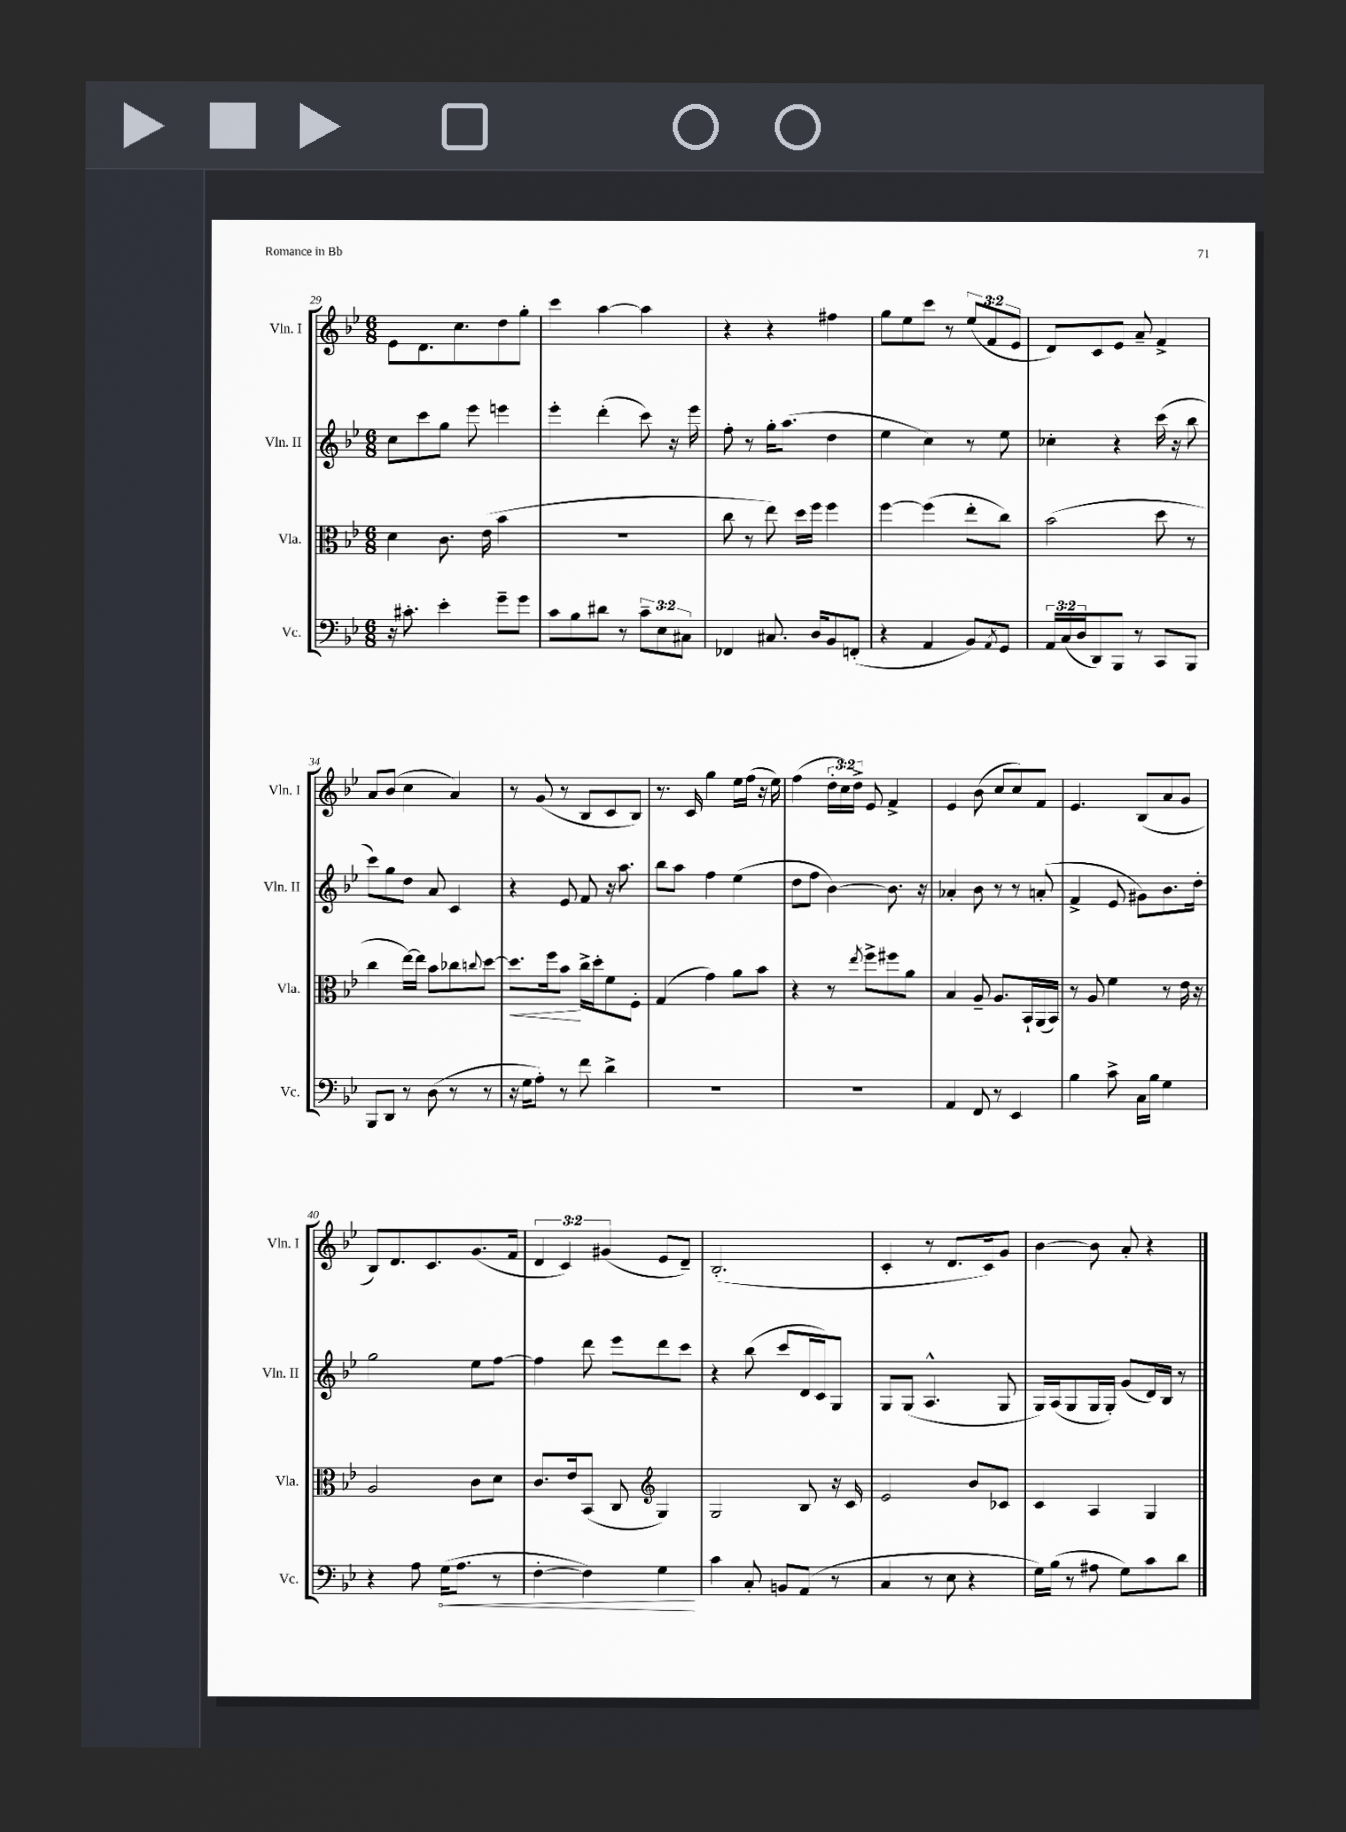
<<
\new StaffGroup <<
\new Staff = "s0" \with { instrumentName = "Vln. I" shortInstrumentName = "Vln. I" } {
    \clef treble \key bes \major \numericTimeSignature \time 6/8 \override Staff.TupletNumber.text = #tuplet-number::calc-fraction-text
    ees'8 d'8. c''8. d''8 g''8-. |
    c'''4 a''4~ a''4 |
    r4 r4 fis''4 |
    g''8 ees''8 c'''8 r8 \tuplet 3/2 { ees''8( f'8 ees'8 } |
    d'8) c'8 ees'8 a'8-- f'4-> |
    a'8 bes'8( c''4 a'4) |
    r8 g'8( r8 bes8 c'8 bes8) |
    r8. c'16 g''4 ees''16 f''16( r16 ees''16) |
    f''4( \tuplet 3/2 { d''16-. c''16) d''16-> } ees'8 f'4-> |
    ees'4 bes'8( c''8 c''8) f'8 |
    ees'4. bes8( a'8 g'8 |
    bes8) d'8. c'8. g'8.( f'16 |
    \tuplet 3/2 { d'4 c'4) gis'4( } ees'8 d'8--) |
    bes2.-.( |
    c'4-. r8 d'8. c'16) g'8 |
    bes'4~ bes'8 a'8-. r4 \bar "|." |
}
\new Staff = "s1" \with { instrumentName = "Vln. II" shortInstrumentName = "Vln. II" } {
    \clef treble \key bes \major \numericTimeSignature \time 6/8
    c''8 c'''8 g''8 ees'''8 e'''4 |
    ees'''4-. d'''4-.( c'''8) r16 ees'''16 |
    f''8-. r8 g''16-. a''8.( d''4 |
    ees''4 c''4) r8 ees''8 |
    ces''4-. r4 c'''16( r16 bes''8 |
    c'''8) g''8 d''8 a'8 c'4 |
    r4 ees'8 f'8 r16 a''8. |
    bes''8 a''8 f''4 ees''4( |
    d''8 f''8 bes'4~) bes'8. r16 |
    aes'4-. bes'8 r8 r8 a'8-.( |
    f'4-> ees'8 gis'8) bes'8. d''16-. |
    g''2 ees''8 f''8~ |
    f''4 d'''8 ees'''8 d'''8 c'''8 |
    r4 bes''8( c'''8 d'16 c'16) g8 |
    g8 g8( a4.-^ g8 |
    g16) a16( g8 g16 g16-.) g'8( d'16) bes16 r8 \bar "|." |
}
\new Staff = "s2" \with { instrumentName = "Vla." shortInstrumentName = "Vla." } {
    \clef alto \key bes \major \numericTimeSignature \time 6/8
    d'4 c'8. ees'16( bes'4 |
    R2. |
    c''8 r8 ees''8) d''16 f''16 f''4 |
    f''4~ f''4( ees''8-. c''8) |
    bes'2( d''8 r8 |
    c''4 ees''16~) ees''16 bes'8 ces''8 \appoggiatura { c''8 } d''8~ |
    d''8.\< f''16 bes'8\! c''16-> d''16-. f'8 f8-. |
    g4( g'4) a'8 bes'8 |
    r4 r8 \acciaccatura { ees''8 } f''8-> fis''8 a'8 |
    bes4 a8-- a8. bes,16-! a,16( bes,16) |
    r8 a8 f'4 r8 ees'16 r16 |
    a2 c'8 d'8 |
    c'8. ees'16 bes,8( c8 \clef treble g4) |
    g2 bes8 r16 c'16 |
    ees'2 bes'8 ces'8 |
    c'4 a4 g4 \bar "|." |
}
\new Staff = "s3" \with { instrumentName = "Vc." shortInstrumentName = "Vc." } {
    \clef bass \key bes \major \numericTimeSignature \time 6/8 \override Staff.TupletNumber.text = #tuplet-number::calc-fraction-text
    r16 cis'8.-. ees'4-. g'8-- g'8 |
    c'8 bes8 dis'8 r8 \tuplet 3/2 { c'8-- ees8 cis8 } |
    fes,4 cis8. d16 bes,8 f,8-.( |
    r4 a,4 bes,8) \acciaccatura { a,8 } g,8 |
    \tuplet 3/2 { a,16 c16( d16 } d,8) bes,,8 r8 c,8 bes,,8 |
    bes,,8 d,8 r8 d8( r8 r8 |
    r16 g16 a8-.) r8 f'8 d'4-> |
    R2. |
    R2. |
    a,4 f,8 r8 ees,4 |
    bes4 c'8-> c16 bes16 g4 |
    r4 a8 \once \override Hairpin.circled-tip = ##t g16\<( a8. r8 |
    f4~-. f4) g4\! |
    c'4 c8-. b,8 a,8( r8 |
    c4 r8 ees8 r4 |
    g16) bes16( r8 ais8 g8) c'8 d'8 \bar "|." |
}
>>
>>
\layout { \context { \Score currentBarNumber = #29 } }
